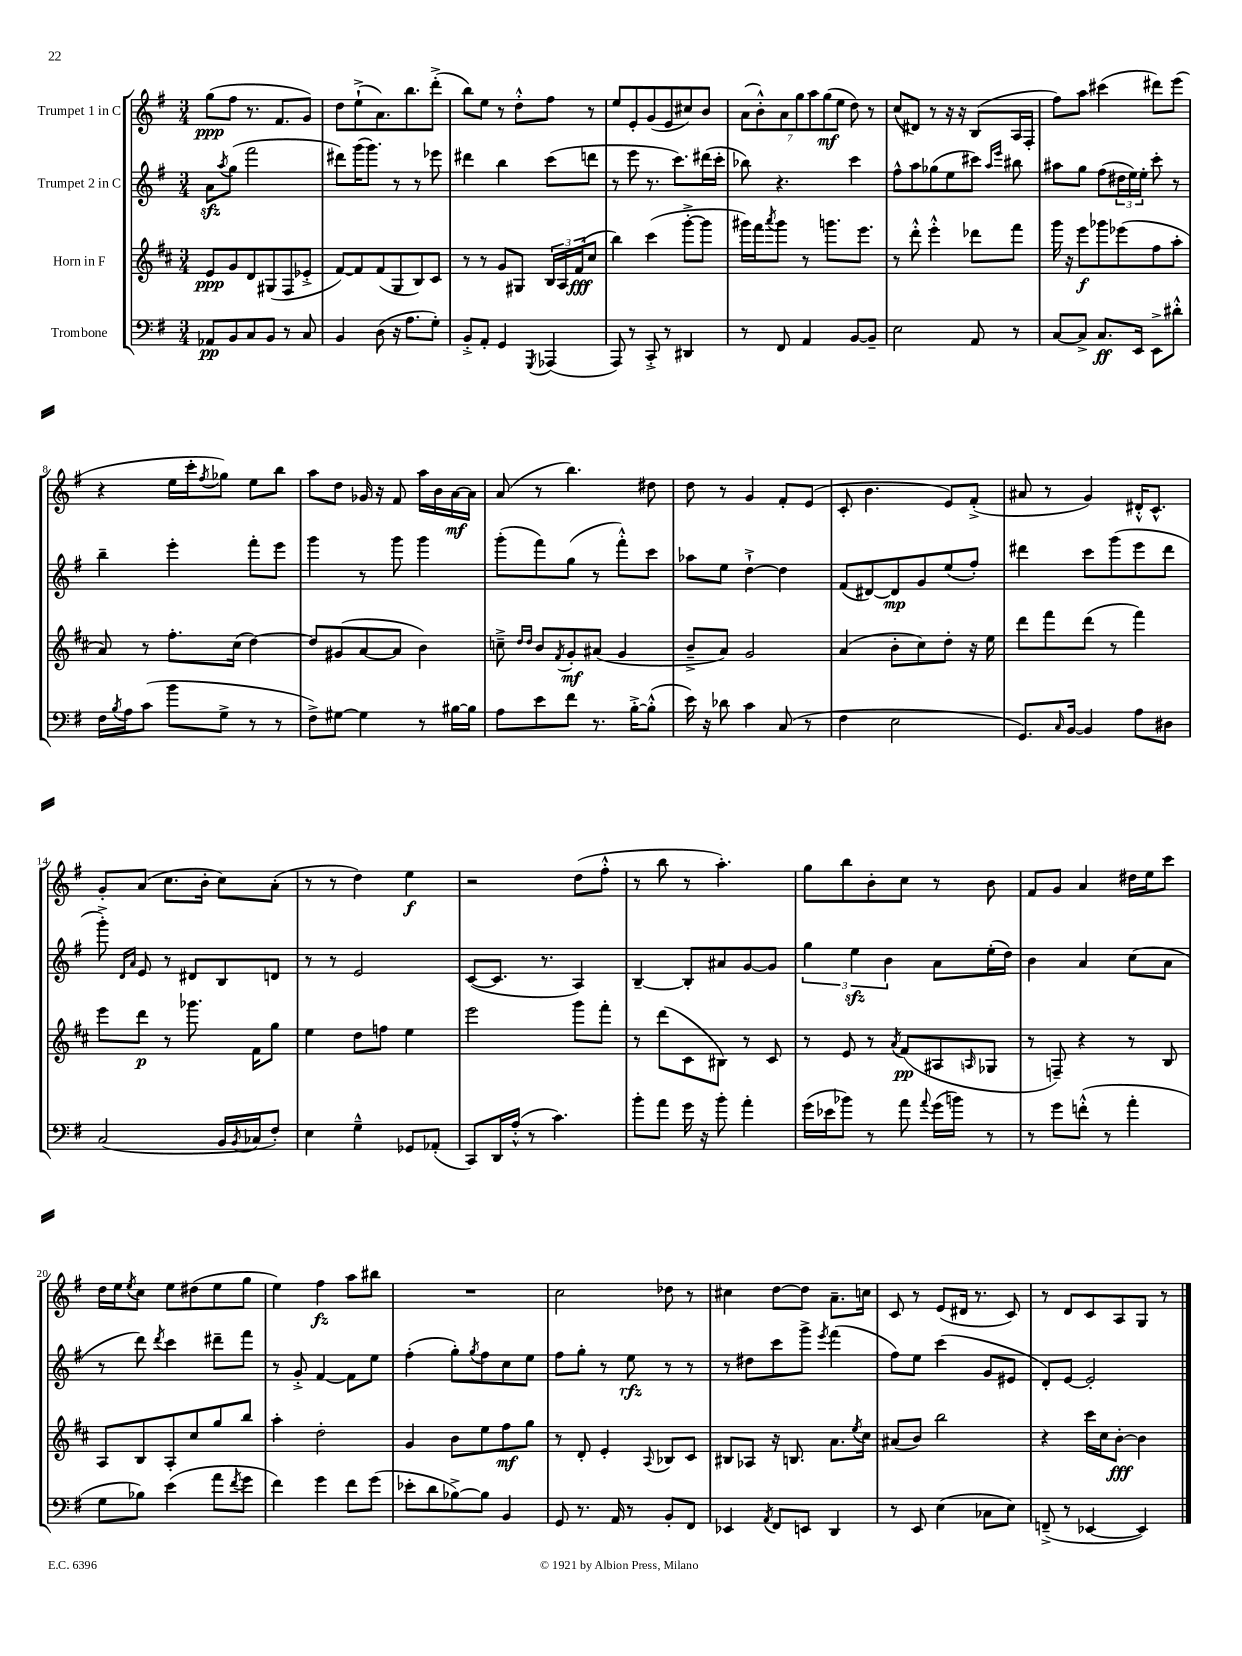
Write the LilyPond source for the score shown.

<<
\new StaffGroup <<
\new Staff = "s0" \with { instrumentName = "Trumpet 1 in C" } {
    \clef treble \key g \major \numericTimeSignature \time 3/4
    g''8\ppp( fis''8 r8. fis'8. g'8) |
    d''8 e''8-!->( a'8.) b''8. d'''8-.->( |
    b''8) e''8 r8 d''8-.-^ fis''8 r8 |
    e''8 e'8-. g'8( e'8 cis''8) b'8 |
    \tuplet 7/4 { a'8( b'8-.-^) a'8 g''8 a''8 g''8\mf( e''8 } d''8) r8 |
    c''8( dis'8) r8 r16 r16 b8( a16 fis16-. |
    fis''8) a''8 cis'''4( dis'''8) e'''8( |
    r4 e''16 c'''16-. \acciaccatura { fis''8 } ges''8) e''8 b''8 |
    a''8 d''8 ges'16 r16 fis'8 a''16 b'16 a'16~\mf a'16 |
    a'8( r8 b''4.) dis''8 |
    d''8 r8 g'4 fis'8-. e'8( |
    c'8-. b'4. e'8) fis'8-.->( |
    ais'8 r8 g'4) dis'16-.-^ c'8.-^ |
    g'8-. a'8( c''8. b'16-. c''8) a'8-.( |
    r8 r8 d''4) e''4\f |
    r2 d''8( fis''8-.-^ |
    r8 b''8 r8 a''4.-.) |
    g''8 b''8 b'8-. c''8 r8 b'8 |
    fis'8 g'8 a'4 dis''16 e''16 c'''8 |
    d''16 e''16 \acciaccatura { e''8 } c''8 e''8 dis''8( e''8 g''8 |
    e''4) fis''4\fz a''8 bis''8 |
    R2. |
    c''2 des''8 r8 |
    cis''4 d''8~ d''8 a'8.-- c''16 |
    c'8 r8 e'8( dis'16 r8. c'8) |
    r8 d'8 c'8 a8 g8 r8 \bar "|." |
}
\new Staff = "s1" \with { instrumentName = "Trumpet 2 in C" } {
    \clef treble \key g \major \numericTimeSignature \time 3/4
    a'8\sfz \acciaccatura { a''8 } g''8( fis'''2 |
    dis'''8) g'''16( g'''8.) r8 r8 ees'''8 |
    dis'''4 b''4 c'''8( d'''8 |
    r8 e'''8 r8. c'''8.) dis'''16( c'''16-. |
    bes''8) r4. c'''4 |
    fis''8-^ a''8 ges''8( e''8 cis'''8) \grace { a''16 e'''16 } bis''8 |
    ais''8 g''8 fis''8( \tuplet 3/2 { dis''16 e''16) e''16-. } c'''8-. r8 |
    b''4-- e'''4-. fis'''8-. e'''8 |
    g'''4 r8 g'''8 g'''4 |
    g'''8-.( fis'''8) g''8( r8 fis'''8-.-^) c'''8 |
    aes''8 e''8 d''4~-!-> d''4 |
    fis'8( dis'8~) dis'8\mp g'8 e''8( fis''8-.) |
    dis'''4 c'''8 g'''8( e'''8 dis'''8 |
    g'''8-.->) \grace { d'16 a'16 } e'8 r8 dis'8 b8 d'8 |
    r8 r8 e'2 |
    c'8~( c'8. r8. a4) |
    b4~-- b8-. ais'8 g'8~ g'8 |
    \tuplet 3/2 { g''4 e''4\sfz b'4 } a'8 e''16-.( d''16) |
    b'4 a'4 c''8( a'8 |
    r8 d'''8) \acciaccatura { d'''8 } c'''4 dis'''8-- fis'''8 |
    r8 g'8-.-> fis'4~ fis'8 e''8 |
    fis''4-.( g''8-.) \acciaccatura { g''8 } fis''8 c''8 e''8 |
    fis''8 g''8-. r8 e''8\rfz r8 r8 |
    r8 dis''8 c'''8 g'''8-> \acciaccatura { e'''8 } fis'''4( |
    fis''8) e''8 c'''4( g'8 eis'8 |
    d'8-.) e'8~ e'2-. \bar "|." |
}
\new Staff = "s2" \with { instrumentName = "Horn in F" } {
    \clef treble \key d \major \numericTimeSignature \time 3/4
    e'8\ppp g'8 d'8 gis8( fis8 ees'8-.-> |
    fis'8~) fis'8 fis'8( g8 b8) cis'8 |
    r8 r8 g'8 gis8 \tuplet 3/2 { b16 a16 fis'16\fff( } cis''8 |
    b''4) cis'''4( g'''8~-.-> g'''8 |
    gis'''16) fis'''16 \acciaccatura { a'''8 } gis'''8 r8 g'''8. e'''8. |
    r8 d'''8-.-^ e'''4-.-^ des'''8 fis'''8 |
    g'''16 r16 e'''8\f ges'''8 ees'''8( fis''8 a''8-. |
    a'8) r8 fis''8.-. cis''16( d''4~) |
    d''8 gis'8( a'8~ a'8 b'4) |
    c''8---> \grace { d''16 d''16 } b'8 \acciaccatura { fis'8 } g'8-.\mf ais'8( g'4 |
    b'8---> a'8) g'2 |
    a'4( b'8-. cis''8) d''8-. r16 e''16 |
    d'''8 fis'''8 d'''8( r8 fis'''4) |
    e'''8 d'''8\p r8 ges'''8. fis'16 g''8 |
    e''4 d''8 f''8 e''4 |
    e'''2 g'''8 fis'''8-. |
    r8 d'''8( cis'8 bis8) r8 cis'8 |
    r8 e'8 r8 \acciaccatura { a'8 } fis'8\pp( ais8 \grace { a16 } ges8 |
    r8 f8--) r4 r8 b8 |
    a8 b8 a8-. cis''8 g''8 b''8 |
    a''4-. d''2-. |
    g'4 b'8 e''8 fis''8\mf g''8 |
    r8 d'8-. e'4-. \appoggiatura { a8 } bes8 cis'8 |
    bis8 aes8 r16 b8. a'8. \acciaccatura { e''8 } cis''16 |
    ais'8( b'8) b''2 |
    r4 cis'''16 cis''16 b'8~-.\fff b'4 \bar "|." |
}
\new Staff = "s3" \with { instrumentName = "Trombone" } {
    \clef bass \key g \major \numericTimeSignature \time 3/4
    aes,8\pp b,8 c8 b,8 r8 c8 |
    b,4 d8( r16 a8. g8-.) |
    b,8-.-> a,8-. g,4 \acciaccatura { g,,8 } aes,,4( |
    a,,8) r8 c,8-.-> r8 dis,4 |
    r8 fis,8 a,4 b,8~ b,8-- |
    e2 a,8 r8 |
    c8~ c8-> c8.\ff e,16 e,8-> dis'8-.-^ |
    fis16 \acciaccatura { b8 } a16 c'8( b'8 g8-> r8 r8 |
    fis8->) gis8~ gis4 r8 bis16~ bis16 |
    a8 e'8 fis'8 r8. b16~-.-> b8-.-^( |
    e'16) r16 des'8 c'4 c8( r8 |
    fis4 e2 |
    g,8.) \grace { c16 } b,16~ b,4 a8 dis8 |
    c2( b,16 \acciaccatura { b,8 } ces16 fis8-.) |
    e4 g4---^ ges,8 aes,8-.( |
    c,8) d,16 a16-.-^( r8 c'4.) |
    b'8-. a'8 g'16 r16 b'8-. a'4-. |
    g'16( ees'16 bes'8) r8 a'8 \appoggiatura { a'8 } g'16( b'16) r8 |
    r8 g'8 f'8-.-^( r8 a'4-. |
    g8 bes8) e'4( a'8 \acciaccatura { fis'8 } g'8 |
    fis'4) g'4 fis'8 g'8( |
    ees'8-. d'8 bes8~->) bes8 b,4 |
    g,8 r8. a,16 r8 b,8-. fis,8 |
    ees,4 \acciaccatura { a,8 } fis,8 e,8 d,4 |
    r8 e,8 e4( ces8 e8) |
    f,8--->( r8 ees,4~ ees,4) \bar "|." |
}
>>
>>
